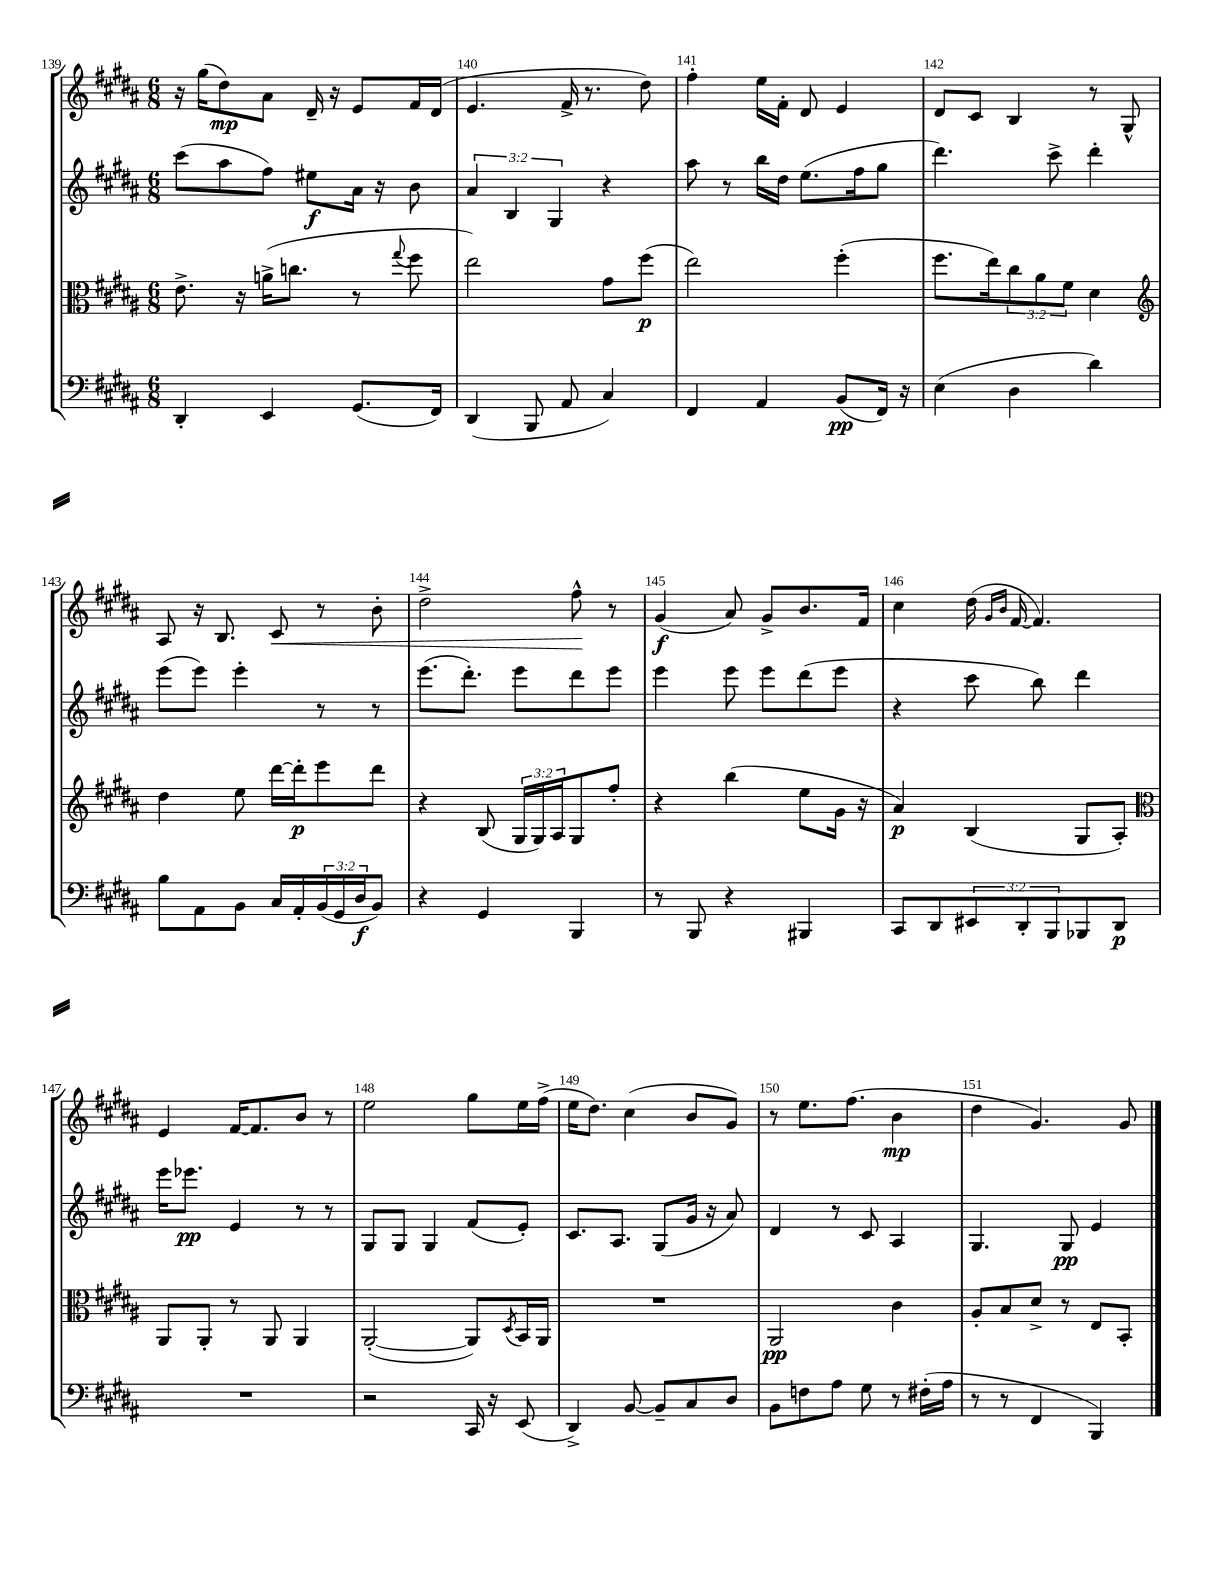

**kern	**dynam	**kern	**dynam	**kern	**dynam	**kern	**dynam
*part4	*part4	*part3	*part3	*part2	*part2	*part1	*part1
*staff4	*staff4	*staff3	*staff3	*staff2	*staff2	*staff1	*staff1
*clefF4	*	*clefC3	*	*clefG2	*	*clefG2	*
*k[f#c#g#d#a#]	*	*k[f#c#g#d#a#]	*	*k[f#c#g#d#a#]	*	*k[f#c#g#d#a#]	*
*M6/8	*	*M6/8	*	*M6/8	*	*M6/8	*
=139	=139	=139	=139	=139	=139	=139	=139
4DD#'/	.	8.e^\	.	(8ccc#\L	.	16r	.
.	.	.	.	.	.	(16gg#\KL	.
.	.	.	.	8aa#\	.	8dd#\)	mp
.	.	16r	.	.	.	.	.
4EE/	.	(16an^\KL	.	8ff#\J)	.	8a#\J	.
.	.	8.ccn\J	.	.	.	.	.
.	.	.	.	8ee#X\L	f	16d#~/	.
.	.	.	.	.	.	16r	.
(8.GG#/L	.	8r	.	16a#\Jk	.	8e/L	.
.	.	.	.	16r	.	.	.
.	.	8qqgg#/	.	.	.	.	.
.	.	8ff#\	.	8b\	.	16f#/L	.
16FF#/Jk)	.	.	.	.	.	(16d#/JJ	.
=140	=140	=140	=140	=140	=140	=140	=140
(4DD#/	.	2ee\)	.	6a#/	.	4.e/	.
.	.	.	.	6B/	.	.	.
8BBB/	.	.	.	.	.	.	.
.	.	.	.	6G#/	.	.	.
8AA#/	.	.	.	.	.	16f#^/	.
.	.	.	.	.	.	8.r	.
4C#/)	.	8g#\L	.	4r	.	.	.
.	.	(8ff#\J	p	.	.	8dd#\)	.
=141	=141	=141	=141	=141	=141	=141	=141
4FF#/	.	2ee\)	.	8aa#\	.	4ff#'\	.
.	.	.	.	8r	.	.	.
4AA#/	.	.	.	16bb\LL	.	16ee\LL	.
.	.	.	.	16dd#\JJ	.	16f#'\JJ	.
.	.	.	.	(8.ee\L	.	8d#/	.
(8BB/L	pp	(4ff#'\	.	.	.	4e/	.
.	.	.	.	16ff#\k	.	.	.
16FF#/Jk)	.	.	.	8gg#\J	.	.	.
16r	.	.	.	.	.	.	.
=142	=142	=142	=142	=142	=142	=142	=142
(4E\	.	8.ff#\L	.	4.ddd#\)	.	8d#/L	.
.	.	.	.	.	.	8c#/J	.
.	.	16ee\k)	.	.	.	.	.
4D#\	.	12cc#\	.	.	.	4B/	.
.	.	12a#\	.	.	.	.	.
.	.	.	.	8ccc#^\	.	.	.
.	.	12f#\J	.	.	.	.	.
4d#\)	.	4d#\	.	4ddd#'\	.	8r	.
.	.	.	.	.	.	8G#^^/	.
!!LO:LB:g=z
=143	=143	=143	=143	=143	=143	=143	=143
*	*	*clefG2	*	*	*	*	*
8B\L	.	4dd#\	.	(8eee\L	.	8A#/	.
8AA#\	.	.	.	8eee\J)	.	16r	.
.	.	.	.	.	.	8.B/	.
8BB\J	.	8ee\	.	4eee'\	.	.	.
!	!	!	!	!	!	!	!LO:HP:b
16C#/LL	.	[16ddd#\LL	.	.	.	8c#/	<
16AA#'/	.	16ddd#'\J]	p	.	.	.	.
(24BB/	.	8eee\	.	8r	.	8r	.
24GG#/	.	.	.	.	.	.	.
24D#/J	f	.	.	.	.	.	.
8BB/J)	.	8ddd#\J	.	8r	.	8b'\	.
=144	=144	=144	=144	=144	=144	=144	=144
4r	.	4r	.	(8.eee\L	.	2dd#^\	.
.	.	.	.	8.ddd#'\J)	.	.	.
4GG#/	.	(8B/	.	.	.	.	.
.	.	24G#/LL	.	8eee\L	.	.	.
.	.	24G#/)	.	.	.	.	.
.	.	24A#/J	.	.	.	.	.
4BBB/	.	8G#/	.	8ddd#\	.	8ff#^^\	.
.	.	8ff#'/J	.	8eee\J	.	8r	[
=145	=145	=145	=145	=145	=145	=145	=145
8r	.	4r	.	4eee\	.	(4g#/	f
8BBB/	.	.	.	.	.	.	.
4r	.	(4bb\	.	8eee\	.	8a#/)	.
.	.	.	.	8eee\L	.	8g#^/L	.
4BBB#X/	.	8ee\L	.	(8ddd#\	.	8.b/	.
.	.	16g#\Jk	.	8eee\J	.	.	.
.	.	16r	.	.	.	16f#/Jk	.
=146	=146	=146	=146	=146	=146	=146	=146
8CC#/L	.	4a#/)	p	4r	.	4cc#\	.
8DD#/	.	.	.	.	.	.	.
12EE#X/	.	(4B/	.	8ccc#\	.	(16dd#\	.
.	.	.	.	.	.	16qqg#/LL	.
.	.	.	.	.	.	16qqb/JJ	.
.	.	.	.	.	.	[16f#/	.
12DD#'/	.	.	.	.	.	.	.
.	.	.	.	8bb\)	.	4.f#/])	.
12BBB/	.	.	.	.	.	.	.
8BBB-X/	.	8G#/L	.	4ddd#\	.	.	.
8DD#/J	p	8A#'/J)	.	.	.	.	.
!!LO:LB:g=z
=147	=147	=147	=147	=147	=147	=147	=147
*	*	*clefC3	*	*	*	*	*
2.r	.	8AA#/L	.	16eee\KL	.	4e/	.
.	.	.	.	8.eee-X\J	pp	.	.
.	.	8AA#'/J	.	.	.	.	.
.	.	8r	.	4e/	.	[16f#/KL	.
.	.	.	.	.	.	8.f#/]	.
.	.	8AA#/	.	.	.	.	.
.	.	4AA#/	.	8r	.	8b/J	.
.	.	.	.	8r	.	8r	.
=148	=148	=148	=148	=148	=148	=148	=148
2r	.	([2AA#'/	.	8G#/L	.	2ee\	.
.	.	.	.	8G#/J	.	.	.
.	.	.	.	4G#/	.	.	.
16CC#/	.	8AA#/L])	.	(8f#/L	.	8gg#\L	.
16r	.	.	.	.	.	.	.
.	.	8qD#/	.	.	.	.	.
(8EE/	.	16BB/L	.	8e'/J)	.	16ee\L	.
.	.	16AA#/JJ	.	.	.	(16ff#^\JJ	.
=149	=149	=149	=149	=149	=149	=149	=149
4DD#^/)	.	2.r	.	8.c#/L	.	16ee\KL	.
.	.	.	.	.	.	8.dd#\J)	.
.	.	.	.	8.A#/J	.	.	.
[8BB/	.	.	.	.	.	(4cc#\	.
8BB~/L]	.	.	.	(8G#/L	.	.	.
8C#/	.	.	.	16g#/Jk	.	8b/L	.
.	.	.	.	16r	.	.	.
8D#/J	.	.	.	8a#/)	.	8g#/J)	.
=150	=150	=150	=150	=150	=150	=150	=150
8BB\L	.	2AA#/	pp	4d#/	.	8r	.
8Fn\	.	.	.	.	.	8.ee\L	.
8A#\J	.	.	.	8r	.	.	.
.	.	.	.	.	.	(8.ff#\J	.
8G#\	.	.	.	8c#/	.	.	.
8r	.	4c#\	.	4A#/	.	4b\	mp
(16F#X'\LL	.	.	.	.	.	.	.
16A#\JJ	.	.	.	.	.	.	.
=151	=151	=151	=151	=151	=151	=151	=151
8r	.	8A#'/L	.	4.G#/	.	4dd#\	.
8r	.	8B/	.	.	.	.	.
4FF#/	.	8d#^/J	.	.	.	4.g#/)	.
.	.	8r	.	8G#/	pp	.	.
4BBB/)	.	8E/L	.	4e/	.	.	.
.	.	8BB'/J	.	.	.	8g#/	.
==	==	==	==	==	==	==	==
*-	*-	*-	*-	*-	*-	*-	*-
